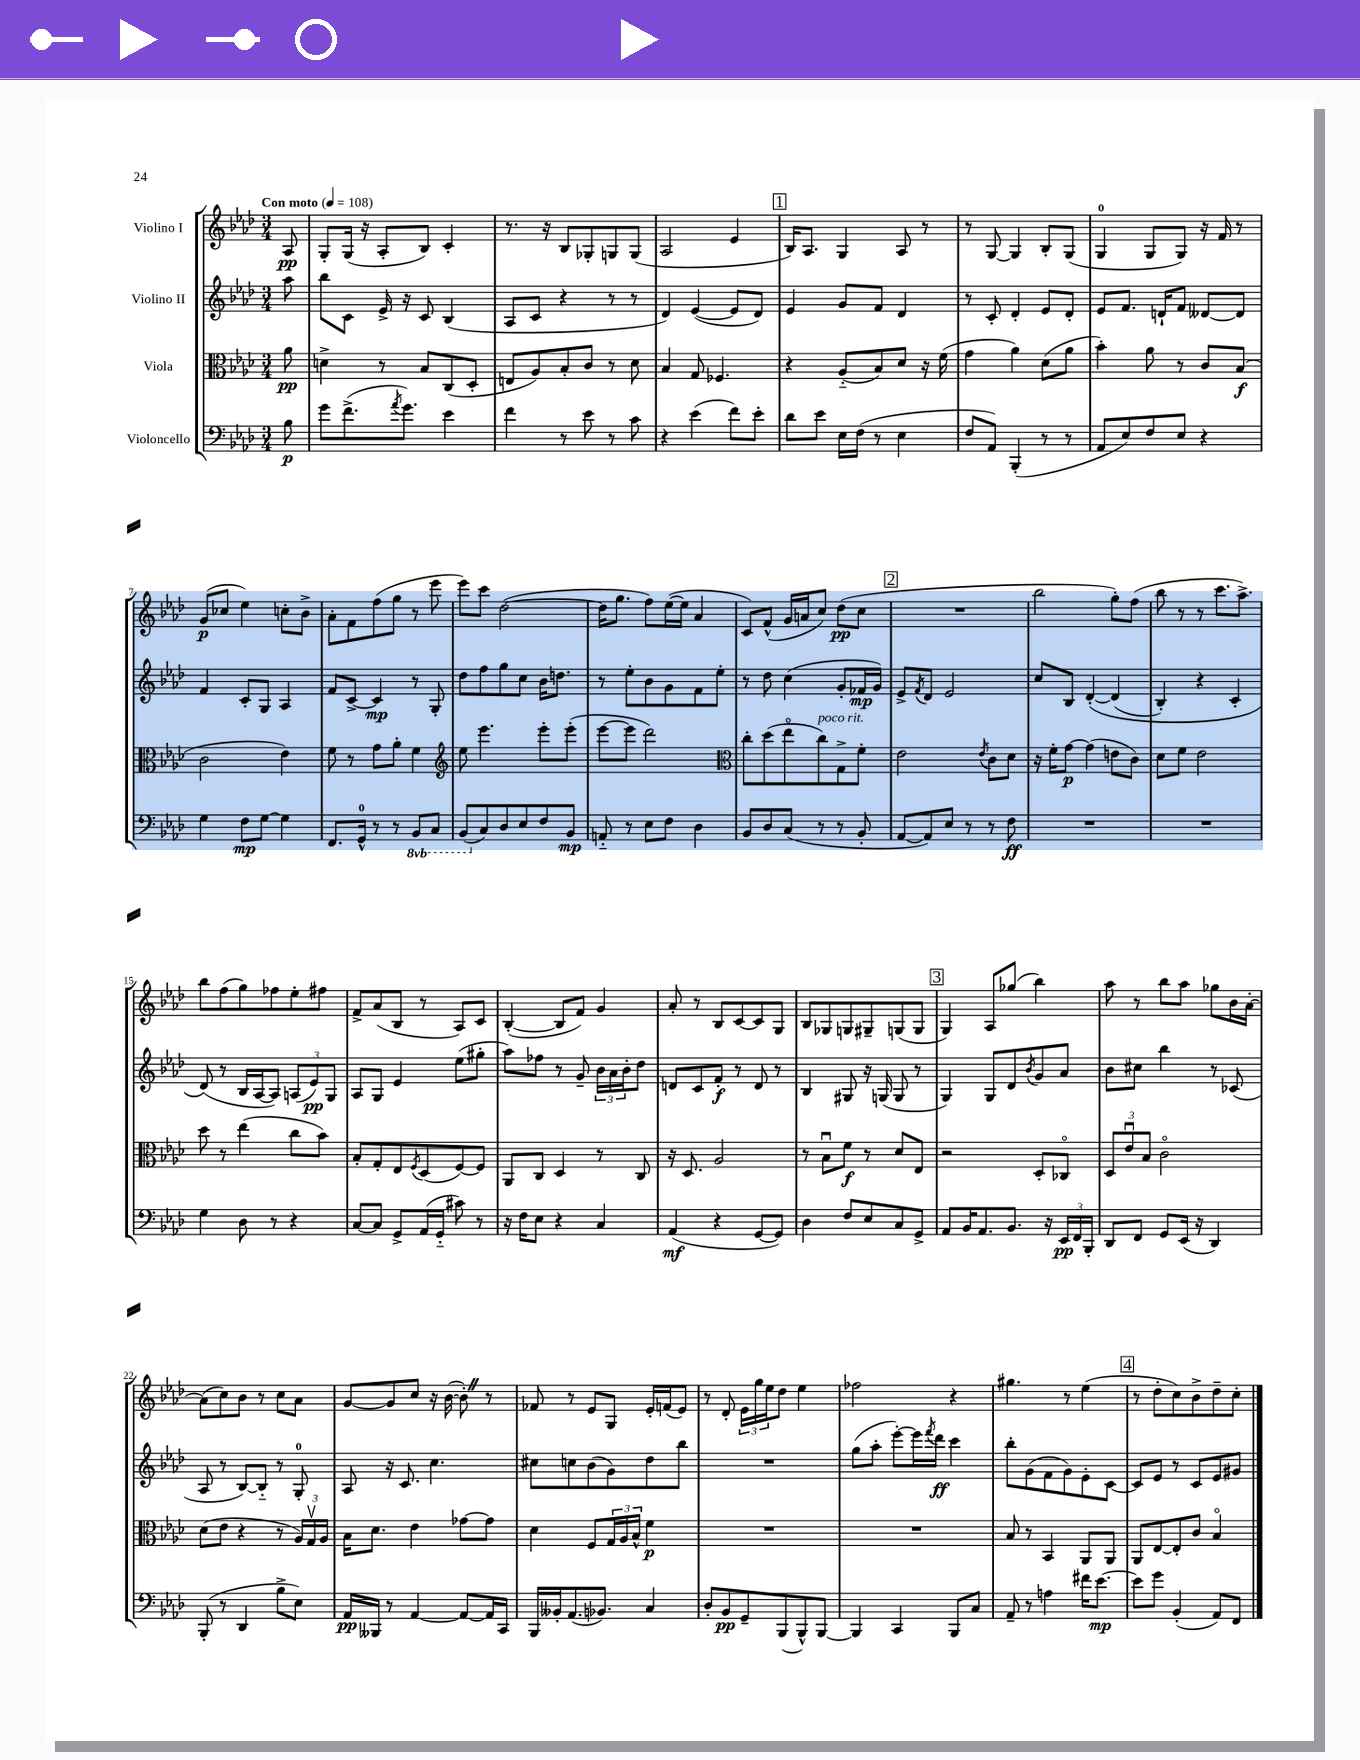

**kern	**kern	**kern	**kern
*staff4	*staff3	*staff2	*staff1
*clefF4	*clefC3	*clefG2	*clefG2
*k[b-e-a-d-]	*k[b-e-a-d-]	*k[b-e-a-d-]	*k[b-e-a-d-]
*M3/4	*M3/4	*M3/4	*M3/4
*MM108	*MM108	*MM108	*MM108
8B-	8a-	8aa-	8A-
=	=	=	=
8g	4d^	8bb-	8G'
(8.f^	.	8c	(16G
.	.	.	16r
.	8r	16e-^	8A-'
8qa-	.	.	.
8.g)	.	16r	.
.	8B-	8c	8B-)
4e-	(8C	(4B-	4c'
.	8D-'	.	.
=	=	=	=
4f	8E	8A-	8.r
.	8A-)	8c	.
.	.	.	16r
8r	8B-'	4r	8B-
8e-	8c	.	8G-'
8r	8r	8r	8G
8c	8d-	8r	(8G
=	=	=	=
4r	4B-	4d-)	2A-
(4e-	8G	([4e-	.
.	4.F-	.	.
8f)	.	8e-]	4e-
8e-'	.	8d-)	.
=	=	=	=
8d-	4r	4e-	16B-)
.	.	.	8.A-
8e-	.	.	.
16E-	(8A-'~	8g	4G
(16F	.	.	.
8r	8B-)	8f	.
4E-	8d-	4d-	8A-
.	16r	.	8r
.	(16f	.	.
=	=	=	=
8F	4g	8r	8r
8AA-)	.	8c'	[8G
(4BBB-'	4a-)	4d-'	4G]
8r	(8d-	8e-	8B-'
8r	8a-	8d-'	(8G
=	=	=	=
8AA-	4b-')	8e-	4G
8E-)	.	8.f	.
8F	8a-	.	8G
.	.	16d`	.
8E-	8r	8f	8G)
4r	8c	[8d--	16r
.	.	.	16f
.	(8B-	8d--]	8r
=	=	=	=
4G	2c	4f	(8g
.	.	.	8cc-
8F	.	8c'	4ee-)
[8G	.	8G	.
4G]	4e-)	4A-	8cc'
.	.	.	8b-^
=	=	=	=
8.FF	8f	8f	8a-'
.	8r	[8c^	8f
16GG^^	.	.	.
8r	8g	4c]	(8ff
8r	8a-'	.	8gg
8BBB-	4f	8r	8r
8CC	.	8G'	8eee-
=	=	=	=
*	*clefG2	*	*
(8BBB-	8ee-	8dd-	8eee-)
8C)	4.eee-	8ff	8ccc
8D-	.	8gg	([2dd-
8E-	.	8cc	.
8F	8eee-'	16b-	.
.	.	8.dd	.
8BB-	(8eee-'	.	.
=	=	=	=
8AA'~	[8eee-	8r	16dd-]
.	.	.	8.gg
8r	8eee-]	8ee-'	.
8E-	2ddd-)	8b-	8ff)
8F	.	8g	([16ee-
.	.	.	16ee-]
4D-	.	8f	4a-
.	.	8ee-'	.
=	=	=	=
*	*clefC3	*	*
8BB-	8cc'	8r	8c)
8D-	(8dd-	8dd-	(8f^^
(8C	8ee-o	(4cc	16g
.	.	.	16a
8r	8cc)	.	8cc)
8r	8G^	8g'	(8dd-
8BB-'	8f'	16f-	8cc
.	.	16g)	.
=	=	=	=
[8AA-	2e-	8e-^	2.r
.	.	8qf	.
8AA-])	.	8d-	.
8E-	.	2e-	.
8r	.	.	.
.	8qe-	.	.
8r	8c	.	.
8F	8d-	.	.
=	=	=	=
2.r	16r	8cc	2bb-
.	16f'	.	.
.	[8g	8B-	.
.	(4g]	&([4d-'	.
.	8e	(4d-]	8gg')
.	8c)	.	(8ff
=	=	=	=
2.r	8d-	4B-')	8bb-
.	8f	.	8r
.	2e-	4r	8r
.	.	.	8.ccc
.	.	4c'	.
.	.	.	8.aa-^)
=	=	=	=
4G	8dd-	(8d-&)	8bb-
.	8r	8r	(8ff
8D-	(4ee-	16B-	8gg)
.	.	[16A-	.
8r	.	8A-])	8ff-
4r	8cc	(12A	8ee-'
.	.	12e-)	.
.	8b-)	.	8ff#
.	.	12G	.
=	=	=	=
[8C	8B-'	8A-	8f^
8C]	8G'	8G	(8a-
8GG^	8E-	4e-	8B-
.	8qF	.	.
(16AA-	(8D-	.	8r
16GG'~	.	.	.
8c#)	[8F)	(8ee-	8A-)
8r	8F]	8gg#'	8c
=	=	=	=
16r	8AA-	8aa-)	([4B-'
16F	.	.	.
8E-	8C	8ff-	.
4r	4D-	8r	8B-]
.	.	8g~	8f)
4C	8r	24b-	4g
.	.	24a-	.
.	.	24b-'	.
.	8C	8dd-	.
=	=	=	=
(4AA-	16r	8d	8a-'
.	8.D-	.	.
.	.	8c	8r
4r	2A-	8f'	8B-
.	.	8r	[8c
[8GG	.	8d	8c]
8GG])	.	8r	8G
=	=	=	=
4D-	8r	4B-	8B-
.	8B-u	.	8G-
8F	8f	8G#	8G
8E-	8r	16r	8G#~
.	.	(16G	.
8C	8d-	8G	(8G
8GG^	8E-	8r	8G
=	=	=	=
8AA-	2r	4G)	4G)
16BB-	.	.	.
8.AA-	.	.	.
.	.	8G	8A-
8.BB-	.	8d-	(8gg-
.	.	8qb-	.
.	8D-'	8g	4bb-)
16r	.	.	.
24EE-	8C-o	8a-	.
24FF	.	.	.
24BBB-'	.	.	.
=	=	=	=
8DD-	12D-	8b-	8aa-
.	12e-u	.	.
8FF	.	8cc#	8r
.	12B-	.	.
8GG	2co	4bb-	8bb-
(16EE-	.	.	8aa-
16r	.	.	.
4DD-)	.	8r	8gg-
.	.	(8c-	16b-
.	.	.	[16a-'
=	=	=	=
(8BBB-'	(8d-	8A-	(8a-]
8r	8e-	8r	8cc)
4DD-	4r	[8B-)	8b-
.	.	8B-'~]	8r
8B-^	8r	8r	8cc
8E-)	24A-)	8G'	8a-
.	24Gv	.	.
.	24A-	.	.
=	=	=	=
16AA-	16B-	8A-	[8g
16BBB--	8.d-	.	.
8r	.	16r	8g]
.	.	8.c	.
[4AA-	4e-	.	8cc
.	.	4.cc	16r
.	.	.	([16b-
8AA-_	[8g-	.	8b-'])
16AA-]	8g-]	.	8r
16CC	.	.	.
=	=	=	=
16BBB-	4d-	8cc#	8f-
16BB--'	.	.	.
(8.AA-	.	8cc	8r
.	8F	(8b-	8e-
8.BB-)	.	.	.
.	24G	8g)	8G
.	24A-	.	.
.	24B-^^	.	.
4C	4f	8dd-	16e-'
.	.	.	(16f
.	.	8bb-	8e-)
=	=	=	=
8D-'	2.r	2.r	8r
8BB-	.	.	8d-'
8GG~	.	.	24e-
.	.	.	24gg
.	.	.	24ee-
(8BBB-	.	.	8dd-
8BBB-^^)	.	.	4ee-
[8BBB-	.	.	.
=	=	=	=
4BBB-]	2.r	(8gg	2ff-
.	.	8aa-'	.
4CC	.	[8eee-')	.
.	.	16eee-]	.
.	.	8qfff	.
.	.	16ddd-	.
8BBB-	.	4ccc	4r
8C	.	.	.
=	=	=	=
8AA-~	8B-	8bb-'	4.gg#
8r	8r	(8g	.
4A	4BB-	8f	.
.	.	8g)	8r
16f#	8AA-	8e-'	(4ee-
[8.e-	.	.	.
.	8AA-	[8c	.
=	=	=	=
8e-]	8AA-	8c]	8r
8g	[8E-	8e-	8dd-'
(4BB-'	8E-']	8r	8cc)
.	8c	8c	8b-^
8AA-)	4B-o	8e-	8dd-~
8FF	.	8g#	8cc'
==	==	==	==
*-	*-	*-	*-
